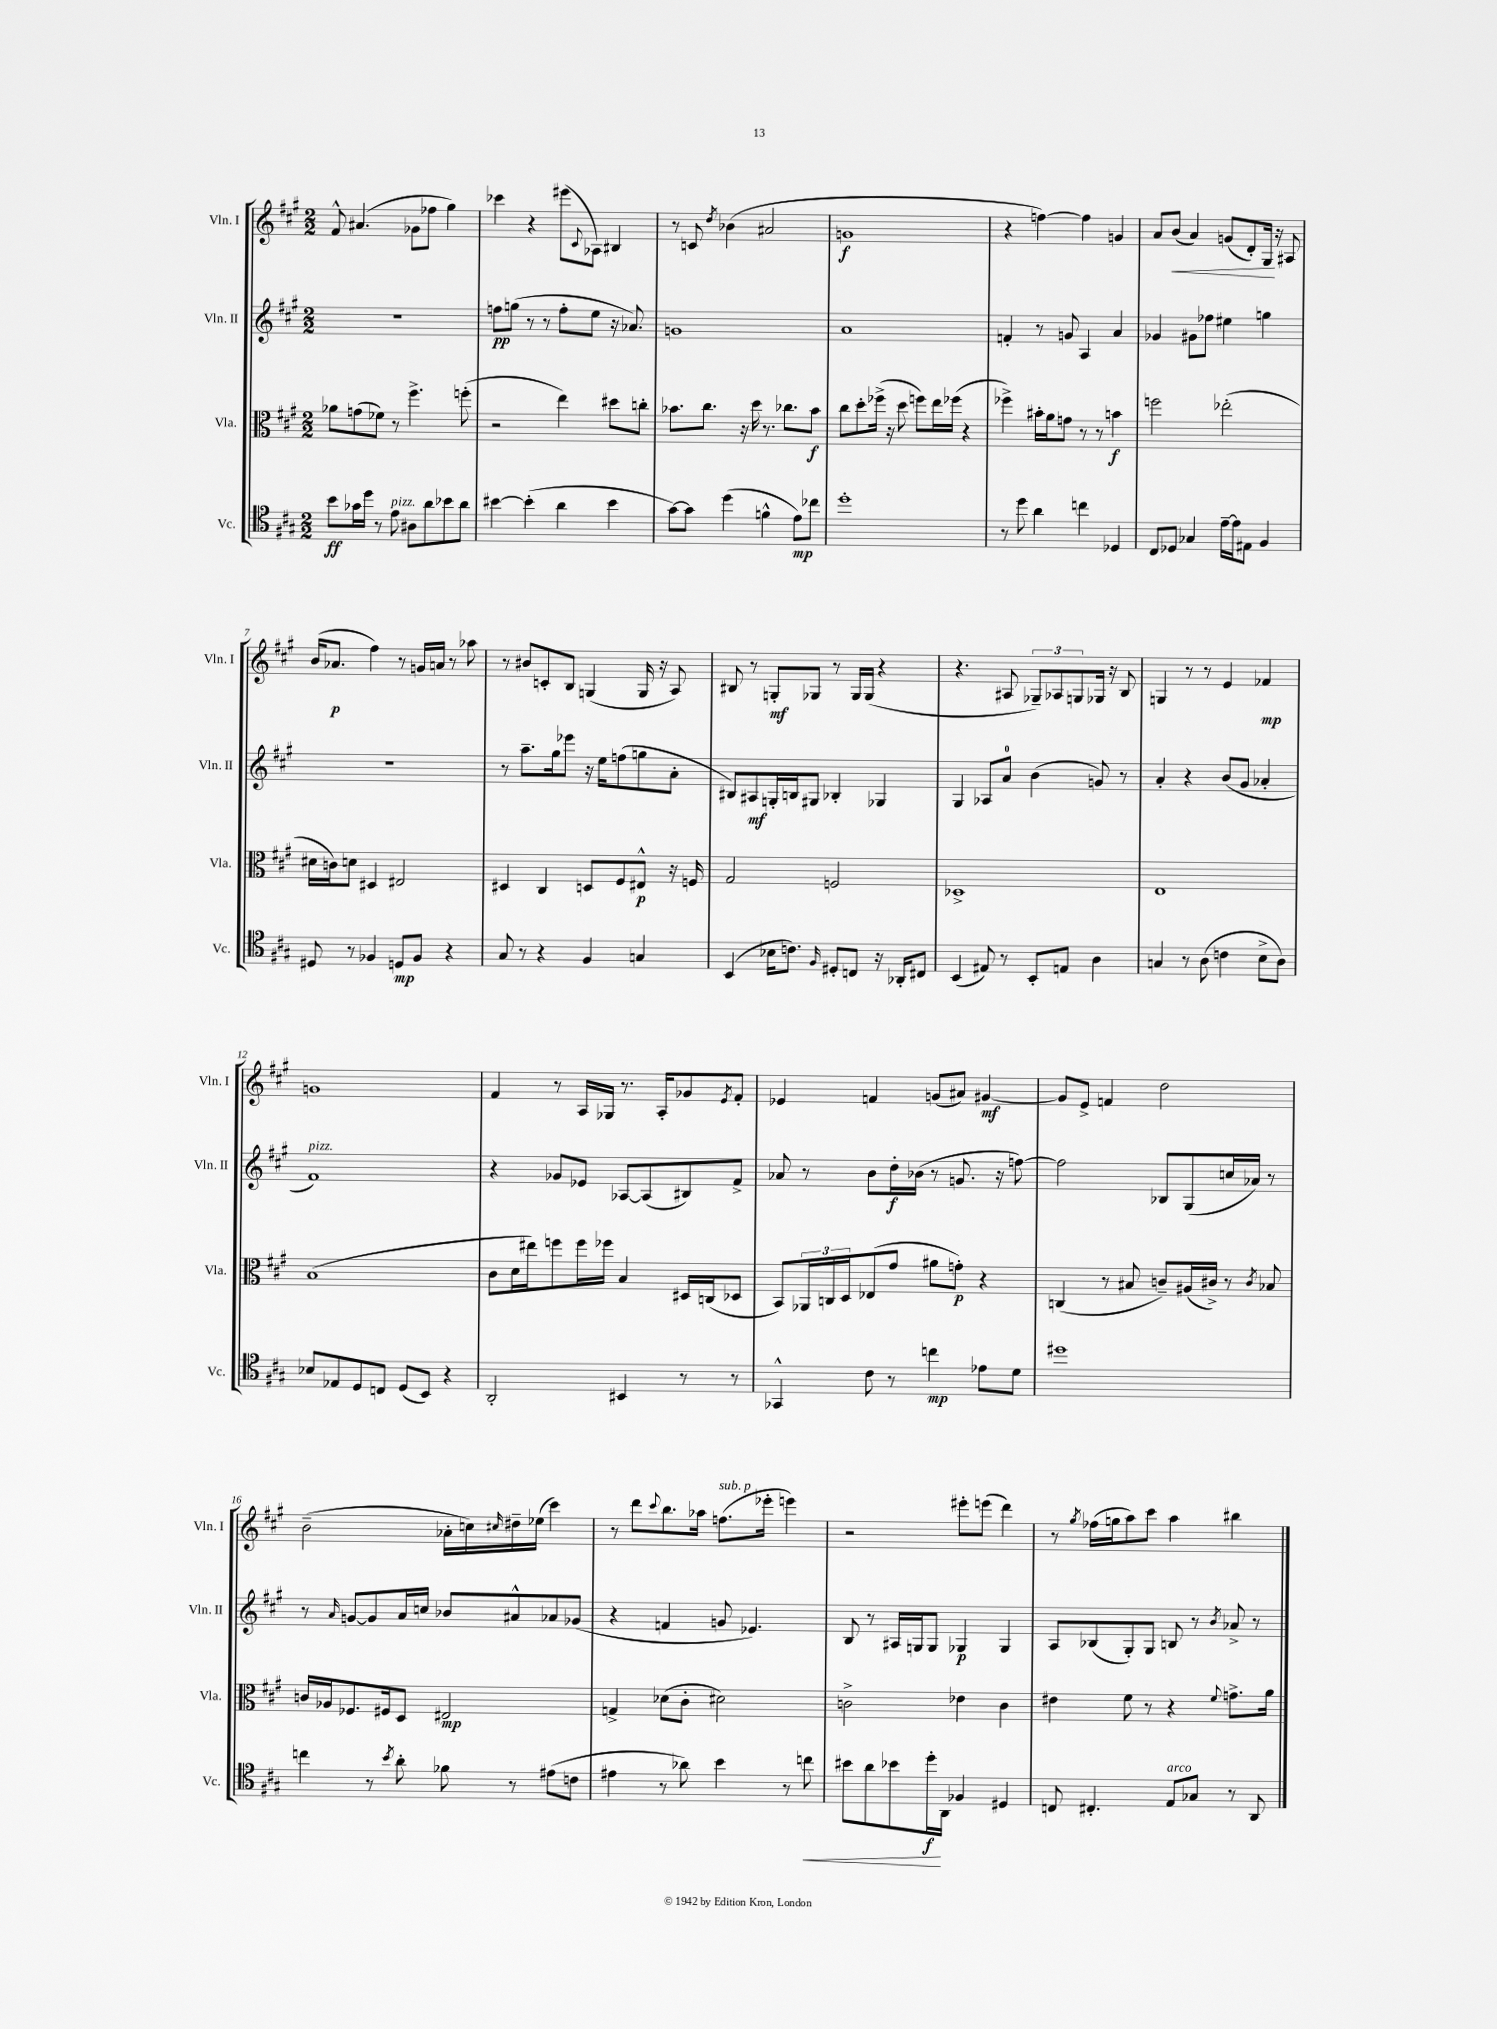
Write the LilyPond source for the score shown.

<<
\new StaffGroup <<
\new Staff = "s0" \with { instrumentName = "Vln. I" shortInstrumentName = "Vln. I" } {
    \clef treble \key a \major \numericTimeSignature \time 2/2
    fis'8-^ ais'4.( ges'8 fes''8 gis''4) |
    ces'''4 r4 eis'''8( \appoggiatura { cis'8 } aes8) bis4 |
    r8 c'8 \acciaccatura { d''8 } bes'4( ais'2 |
    g'1\f |
    r4 f''4~) f''4 g'4 |
    a'8 b'8\<( a'4) g'8( d'8-.) gis16\! r16 ais8 |
    b'16( aes'8.\p fis''4) r8 g'16 a'16 r8 aes''8 |
    r8 bis'8 c'8-. b8 g4( g16 r16 a8) |
    bis8 r8 g8-.\mf ges8 r8 ges16 ges16( r4 |
    r4. ais8 \tuplet 3/2 { ges8--) aes8 g8 } ges16 r16 b8 |
    g4 r8 r8 e'4 fes'4\mp |
    g'1 |
    fis'4 r8 a16 ges16 r8. a16-. ges'8 \acciaccatura { e'8 } fis'8-. |
    ees'4 f'4 g'8( ais'8) gis'4~\mf |
    gis'8 e'8-> f'4 d''2 |
    b'2--( aes'16-. c''16) \grace { cis''16 } dis''16-- ees''16( cis'''4) |
    r8 d'''8 \appoggiatura { cis'''8 } b''8. aes''16 f''8.^\markup { \italic "sub. p" }( ees'''16-. e'''4) |
    r2 eis'''8-. e'''8( d'''4) |
    r8 \acciaccatura { gis''8 } fes''16( g''16 a''8) cis'''8 a''4 bis''4 \bar "|." |
}
\new Staff = "s1" \with { instrumentName = "Vln. II" shortInstrumentName = "Vln. II" } {
    \clef treble \key a \major \numericTimeSignature \time 2/2
    R1 |
    f''8\pp g''8( r8 r8 f''8-. e''8 r16 aes'8.) |
    g'1 |
    a'1 |
    f'4-. r8 g'8 a4 a'4 |
    ges'4 gis'8 fes''8 eis''4 g''4 |
    R1 |
    r8 a''8.-- gis''16 ees'''8 r16 e''16 f''8( g''8 a'8-. |
    bis8) ais8\mf g16-. b16 gis8 bes4-. ges4 |
    gis4 aes8 a'8-0 b'4( g'8) r8 |
    a'4-. r4 b'8( gis'8 aes'4-. |
    fis'1^\markup { \italic "pizz." }) |
    r4 ges'8 ees'8 aes8~ aes8( bis8) fis'8-> |
    aes'8 r8 b'8 d''16-.\f bes'16( r8 g'8. r16 f''8~) |
    f''2 bes8 gis8( c''16 aes'16) r8 |
    r8 \grace { a'16 } g'8~ g'8 a'16 c''16 bes'8 ais'8-^ aes'8 ges'8( |
    r4 f'4 g'8 ees'4.) |
    b8 r8 ais16 g16 g8 ges4\p ges4 |
    a8 bes8( gis8-.) gis8 b8 r8 \acciaccatura { b'8 } aes'8-> r8 \bar "|." |
}
\new Staff = "s2" \with { instrumentName = "Vla." shortInstrumentName = "Vla." } {
    \clef alto \key a \major \numericTimeSignature \time 2/2
    aes'8 g'8( fes'8) r8 fis''4.-> f''8-.( |
    r2 e''4) dis''8 c''8-. |
    bes'8. cis''8. r16 d''16 r8. ces''8. bes'8\f |
    cis''8 d''8-. fes''16->( r16 d''8 f''8) e''16 fes''16( r4 |
    fes''4->) bis'16-. a'16 g'8 r8 r8 b'4\f |
    f''2 ees''2-.( |
    dis'16 c'16) d'8 dis4 eis2 |
    dis4 cis4 d8 fis8 eis8-^\p r16 f16 |
    gis2 f2 |
    des1-> |
    e1 |
    b1( |
    cis'8 d'16 eis''16) f''8 f''16 fes''16 b4 dis16 c16( des8 |
    b,8) \tuplet 3/2 { aes,16 c16 d16 } ees8( gis'8 ais'8 g'8-.\p) r4 |
    c4( r8 bis8 c'8--) ais16( cis'16->) r8 \acciaccatura { cis'8 } bes8 |
    c'16 aes16 fes8. fis16 d8 eis2\mp |
    g4-> des'8( cis'8-. dis'2) |
    c'2-> ees'4 c'4 |
    eis'4 fis'8 r8 r4 \appoggiatura { fis'8 } g'8.-> a'16 \bar "|." |
}
\new Staff = "s3" \with { instrumentName = "Vc." shortInstrumentName = "Vc." } {
    \clef tenor \key a \major \numericTimeSignature \time 2/2
    b'8\ff ges'16 d''16 r8 e'8^\markup { \italic "pizz." } ais8 a'8 bes'8 a'8 |
    bis'4~ bis'4-.( a'4 bis'4 |
    gis'8~) gis'8 d''4( f'4-^ e'8\mp) ces''8 |
    d''1-. |
    r8 d''8 a'4 c''4 des4 |
    cis8 des8 ges4 e'16~-- e'16 eis8 fis4 |
    dis8 r8 fes4 d8\mp fes8 r4 |
    gis8 r8 r4 fis4 g4 |
    b,4( bes16 c'8.) \grace { fis16 } dis8-. c8 r16 aes,16-. cis8 |
    b,4( eis8) r8 b,8-. e8 a4 |
    g4 r8 a8( c'4 b8-> a8) |
    bes8 ees8 d8 c8 d8( b,8) r4 |
    a,2-. bis,4 r8 r8 |
    ges,4-^ cis'8 r8 c''4\mp ees'8 d'8 |
    dis''1 |
    c''4 r8 \acciaccatura { b'8 } a'8-. fes'8 r8 eis'8( c'8 |
    eis'4 r8 aes'8) b'4 r8 c''8\< |
    bis'8 a'8 bes'8 d''16-.\f\! a,16 fes4 dis4 |
    c8 cis4.-. e8^\markup { \italic "arco" } ges8 r8 a,8 \bar "|." |
}
>>
>>
